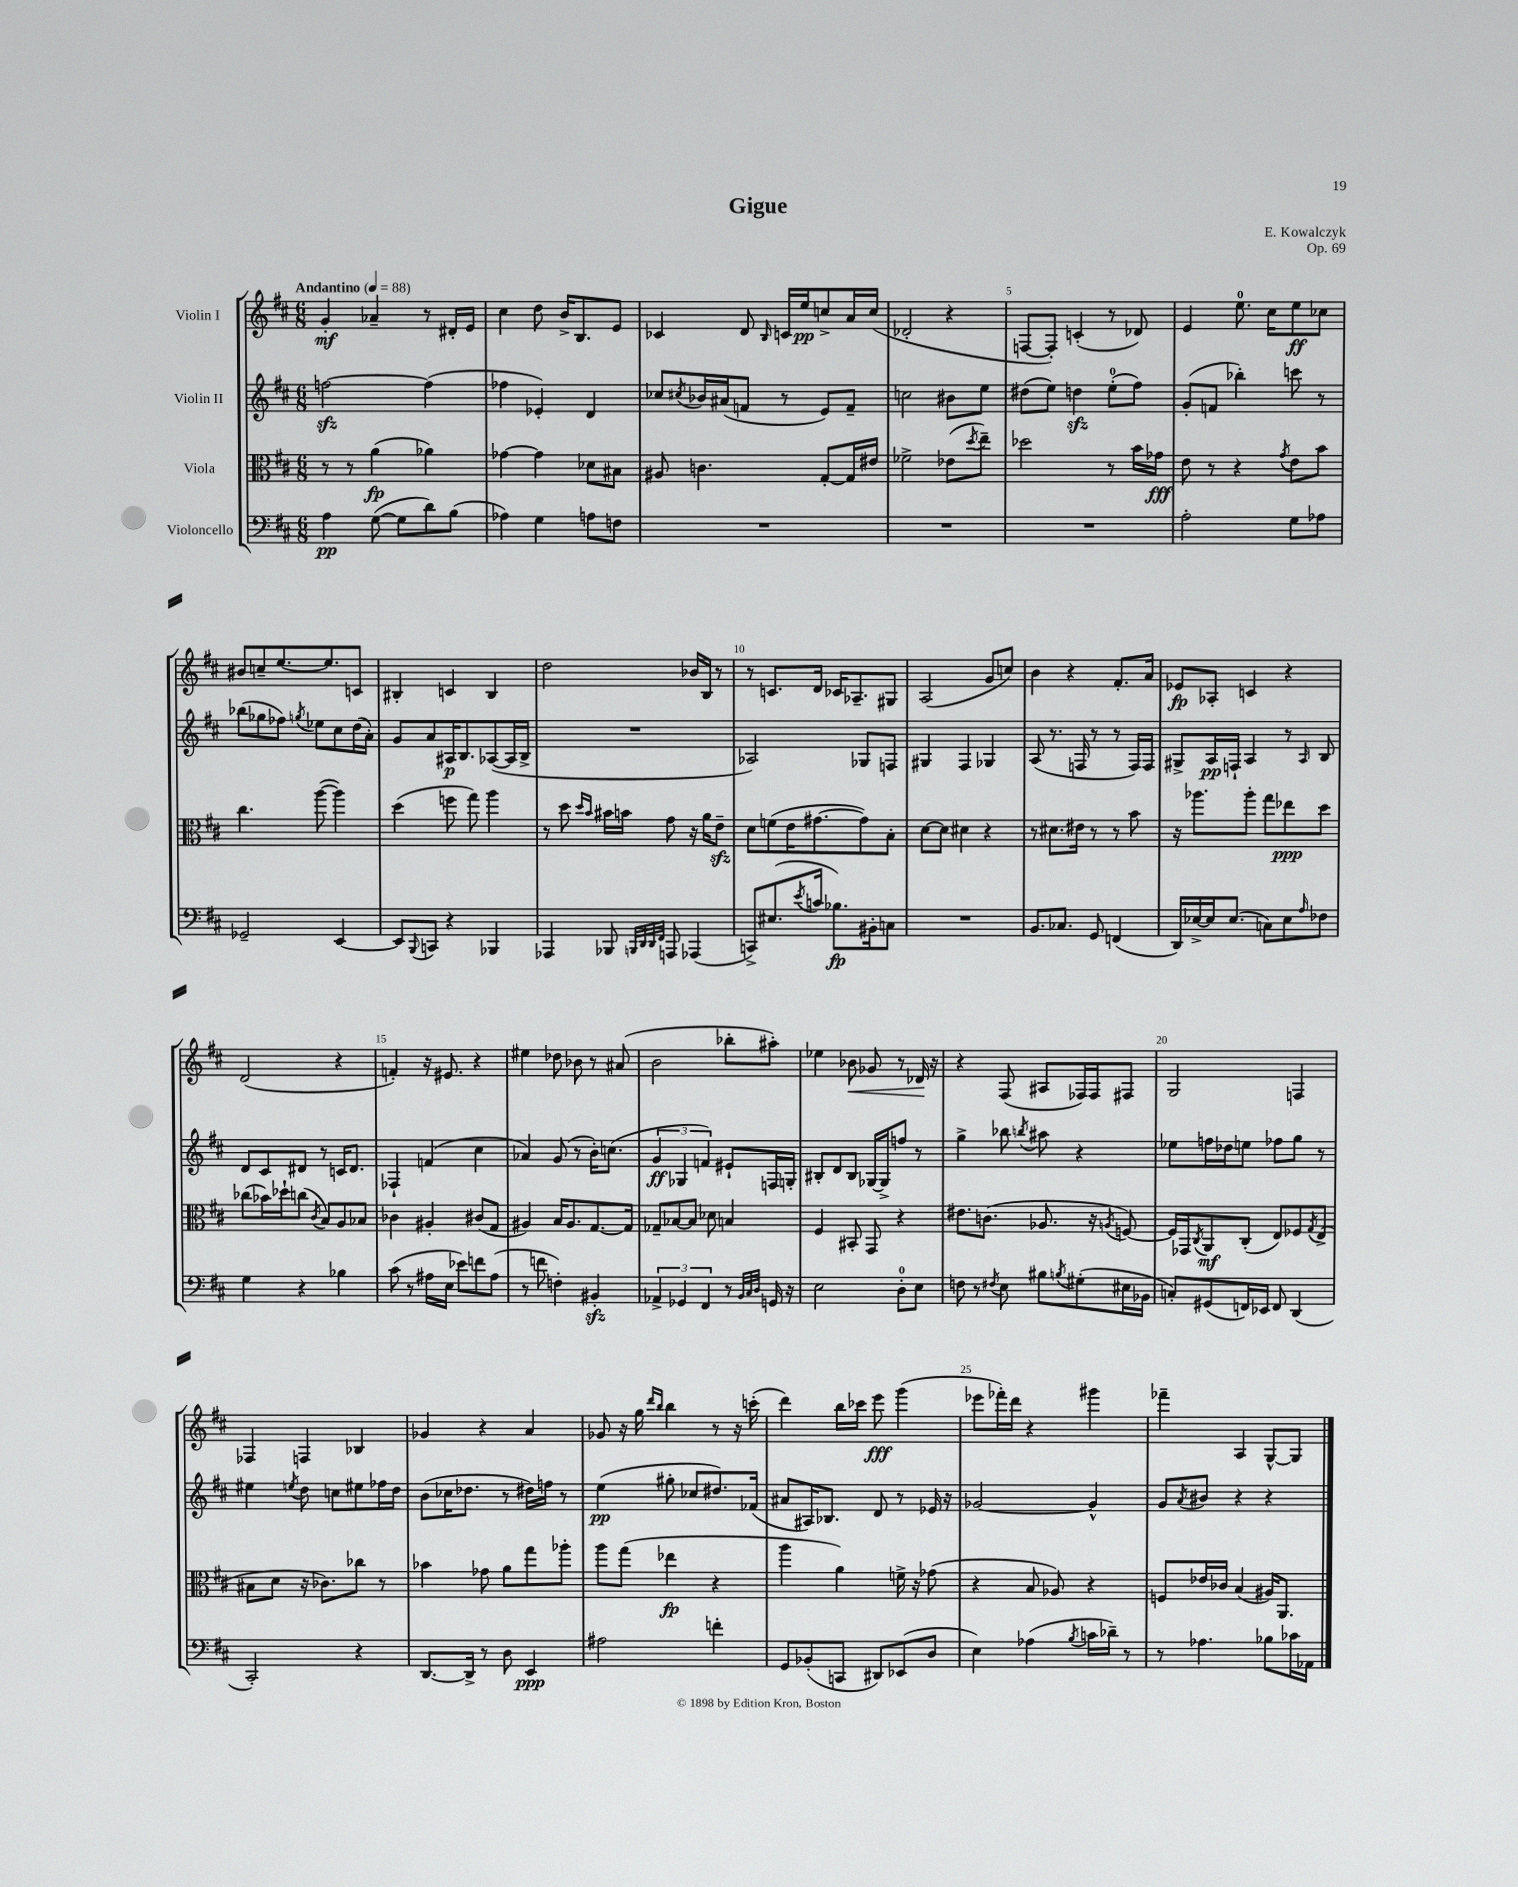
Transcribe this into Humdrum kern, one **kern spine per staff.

**kern	**kern	**kern	**kern
*staff4	*staff3	*staff2	*staff1
*clefF4	*clefC3	*clefG2	*clefG2
*k[f#c#]	*k[f#c#]	*k[f#c#]	*k[f#c#]
*M6/8	*M6/8	*M6/8	*M6/8
*MM88	*MM88	*MM88	*MM88
4A\	8r	[2ff\	4g'/
.	8r	.	.
([8G\	(4a\	.	4a-~/
8G\]L	.	.	.
8d\)	4a-\)	(4ff\]	8r
(8B\J	.	.	16d#'/LL
.	.	.	16e/JJ
=	=	=	=
4A-\)	[4g-\	4ff-\	4cc#\
4G\	4g-\]	4e-'/)	8dd\
.	.	.	16b^/LK
.	.	.	8.B/
8A\L	8d-\L	4d/	.
8F\J	8B#\J	.	8e/J
=	=	=	=
2.r	8A#/	8cc-/L	4c-/
.	.	8qcc#/	.
.	4.c\	16b-/L	.
.	.	(16a#/J	.
.	.	8f/J	8d/
.	.	.	16qqB/
.	.	8r	16c/LL
.	.	.	16ee/J
.	[8G'/L	8e/L)	8cc^/
.	16G/]L	8f~/J	16a/L
.	16e#/JJ	.	(16cc/JJ
=	=	=	=
2.r	2f-^\	2cc\	2d-'/
.	(8e-\L	8b#\L	4r
.	8qdd/	.	.
.	8ee~\J)	8ee\J	.
=	=	=	=
2.r	2dd-\	(8dd#\L	[8F/L
.	.	8ee\J)	8F'/]J)
.	.	4dd\	(4c'/
.	8r	(8ee'\L	8r
.	16b\LL	8ff#\J)	8d-/)
.	16g-\JJ	.	.
=	=	=	=
2A'\	8e\	(8g'/L	4e/
.	8r	8f/J	.
.	4r	4bb-'\)	8.ee\
.	.	.	16cc#\LK
.	8qg/	.	.
8G\L	8e\L	8ccc\	8ee\
8A-\J	8b\J	8r	8cc-\J
=	=	=	=
2GG-~/	4.cc#\	(8bb-\L	8b#/L
.	.	8gg-\	8cc~/
.	.	8ff-\J)	[8.ee/
.	.	8qgg/	.
.	([8aa\	8ee-\L	.
.	.	.	8.ee/]
[4EE/	4aa\])	8cc#\	.
.	.	(16dd\L	8c/J
.	.	16a'\JJ)	.
=	=	=	=
8EE/]L	(4dd\	8g/L	4B#'/
8qqBBB/	.	.	.
8CC/J	.	8a/	.
4r	8ff\	16A#/K	4c/
.	.	8.B/	.
.	8gg\)	.	.
4BBB-/	4aa\	([8A-/	4B#/
.	.	16A-/]L	.
.	.	16B^/JJ	.
=	=	=	=
4AAA-/	8r	2.r	2dd\
.	8dd\	.	.
.	16qqdd/LL	.	.
.	16qqb/JJ	.	.
8BBB-/	16b#\LL	.	.
.	16b\JJ	.	.
32qqBBB/LLL	.	.	.
32qqDD/	.	.	.
32qqDD/	.	.	.
32qqFF#/JJJ	.	.	.
8AAA/	8g\	.	.
(4AAA-/	16r	.	16b-/LL
.	16a\LK	.	16B/JJ
.	8e~\J	.	8r
=	=	=	=
8CC^/L)	8d\L	2A-/)	8r
(8.E#/	(8f\	.	8.c/L
.	16e\K	.	.
8qe/	.	.	.
16c/Jk	[8.g#\	.	16d/Jk
8.B-\L)	.	.	16c-/LK
.	.	.	8.A-~/
.	8g#\])	8G-/L	.
16BB#'\k	.	.	.
8C\J	8B'\J	8F/J	8G#/J
=	=	=	=
2.r	[8d\L	4G#/	(2A/
.	8d\]J	.	.
.	4d#\	4F#/	.
.	4r	4G-/	8g/L
.	.	.	8cc/J)
=	=	=	=
8.BB/L	8r	(8A/	4b\
.	8.d#\L	8.r	.
8.C-/J	.	.	.
.	.	.	4r
.	16e#\Jk	16F/	.
8GG/	8r	8r	.
(4FF/	8r	8r	8.f#'/L
.	8b\	16F/LL)	.
.	.	16F/JJ	16a/Jk
=	=	=	=
16DD/LL)	16r	8G#^/L	8e-/L
[16E-^/	8.aa-\L	.	.
16E-/]J	.	16A/L	8A-'/J
(8.E-/J	.	16F`/JJ	.
.	8aa-'\J	4A/	4c/
8C\L)	8gg\L	.	.
8E-\	8ee-\	8r	4r
16qqA/	.	16qqA/	.
8F-\J	8dd\J	8B/	.
=	=	=	=
4G\	(8cc-\L	8d/L	(2d/
.	16b-\L)	8c#/	.
.	16dd-`\J	.	.
4r	(8cc\J	8d#/J	.
.	8qc#/	.	.
.	8B/L)	8r	.
4B-\	8A/	16c/LK	4r
.	.	8.d#/J	.
.	8B-/J	.	.
=	=	=	=
(8c#\	4c-\	4F-`/	4f'/)
8r	.	.	.
16A#\LL	4A#'/	(4f/	16r
16E\JJ	.	.	8.e#/
8e-\L)	.	.	.
8f\	(8c#/L	4cc#\	4r
(8A#\J	8G/J	.	.
=	=	=	=
8r	4A#/)	4a-/)	4ee#\
8f\	.	.	.
4F'\)	16B/LK	(8g/	8dd-\
.	8.A#/	.	.
.	.	8r	8b-\
4BB#'/	[8.G/	16b'\LK)	8r
.	.	(8.cc\J	.
.	.	.	(8a#/
.	16G/]Jk	.	.
=	=	=	=
6AA-^/	8G-~/L	6g/	2b\
.	[8B-/	.	.
6GG-/	.	6G-/	.
.	8B-/]J	.	.
6FF#/	.	6f/)	.
.	8d-\	.	.
8r	4B/	8e#`/L	8bb-'\L
32qqBB/LLL	.	.	.
32qqC#/	.	.	.
32qqD/JJJ	.	.	.
16GG/	.	16F/L	8aa#'\J)
16r	.	16G'/JJ	.
=	=	=	=
2E\	4F#/	8B#'/L	4ee-\
.	.	8d/	.
.	8BB#'/	8B#/J	8b-\
.	8GG/	[16G-/LL	8g-/
.	.	16G-^/]J	.
8D'\L	4r	8ff/J	8r
8E\J	.	8r	16d-/
.	.	.	16r
=	=	=	=
8F\	8.e#\L	4gg^\	4r
8r	.	.	.
.	(8.c\J	.	.
8qF#/	.	.	.
8E\	.	8bb-\	(8F#/
.	.	8qbb/	.
8B#\L	8.A-/	8aa#\	8A#/L
8qB/	.	.	.
(8G#'\	.	4r	16F-/L)
.	16r	.	16F-/J
.	8qA/	.	.
16E#\L	[8F/)	.	8F#/J
16BB-\JJ	.	.	.
=	=	=	=
8C'/L)	16F/]LL	8ee-\L	2G/
.	16GG-/J	.	.
.	8qC#/	.	.
(8GG#/	8AA/	16ff\L	.
.	.	16dd-\J	.
16FF/L)	(8C#'/J	8ee\J	.
16EE-/JJ	.	.	.
8FF/	8E/L)	8ff-\L	.
(4DD/	8F-/	8gg\J	4F/
.	8qG/	.	.
.	(8E^/J	8r	.
=	=	=	=
2CC#'/)	8B#\L	4ee#\	4F-/
.	8d\J	.	.
.	.	8qee/	.
.	16r	8dd\	4F/
.	8.c-\L)	.	.
.	.	8cc\L	.
4r	8cc-\J	8ee#\	4B-/
.	8r	16ff-\L	.
.	.	16dd\JJ	.
=	=	=	=
[8.DD/L	4b-\	(8b\L	4g-/
.	.	16cc-\K	.
16DD^/]Jk	.	8.dd-\J	.
8r	8g-\	.	4r
8D\	8a\L	8r	.
4EE/	8gg\	16dd#\LL)	4a/
.	.	16ff\JJ	.
.	8aa-'\J	8r	.
=	=	=	=
2A#\	8aa\L	(4ee\	8g-/
.	(8gg\J	.	16r
.	.	.	16gg\
.	.	.	16qqddd/LL
.	.	.	16qqbb/JJ
.	4ee-\	8gg#'\	4bb\
.	.	8cc-/L	.
4f'\	4r	8.dd#/)	8r
.	.	.	16r
.	.	(16f-/Jk	(16ccc'\
=	=	=	=
8GG/L	4aa\	8a#/L	4ddd\)
(8BB-'/	.	16A#/K)	.
.	.	8.B-/J	.
8CC/J	4a\)	.	16bb\LL
.	.	.	16ccc-\JJ
8DD#/L)	.	8d/	8eee\
(8EE-/	16f^\	8r	(4ggg\
.	16r	.	.
8D/J	(8g-\	16e-/	.
.	.	16r	.
=	=	=	=
4E\)	4r	[2g-/	8eee-\L
.	.	.	16fff-'\L)
.	.	.	16ddd\JJ
(4A-\	8B/	.	4r
.	8A-/)	.	.
8qB/	.	.	.
16c\LL	4r	4g-^^/]	4ggg#\
16d-~\JJ)	.	.	.
8r	.	.	.
=	=	=	=
8r	8F/L	8g/L	4fff-~\
.	.	8qa/	.
4.A-\	16e-/L	8b#/J	.
.	16c-/JJ	.	.
.	(4B/	4r	4A/
8B-\L	16A#/LK)	4r	[8G^^/L
.	8.AA/J	.	.
16c-\L	.	.	8G/]J
16AA-\JJ	.	.	.
==	==	==	==
*-	*-	*-	*-
